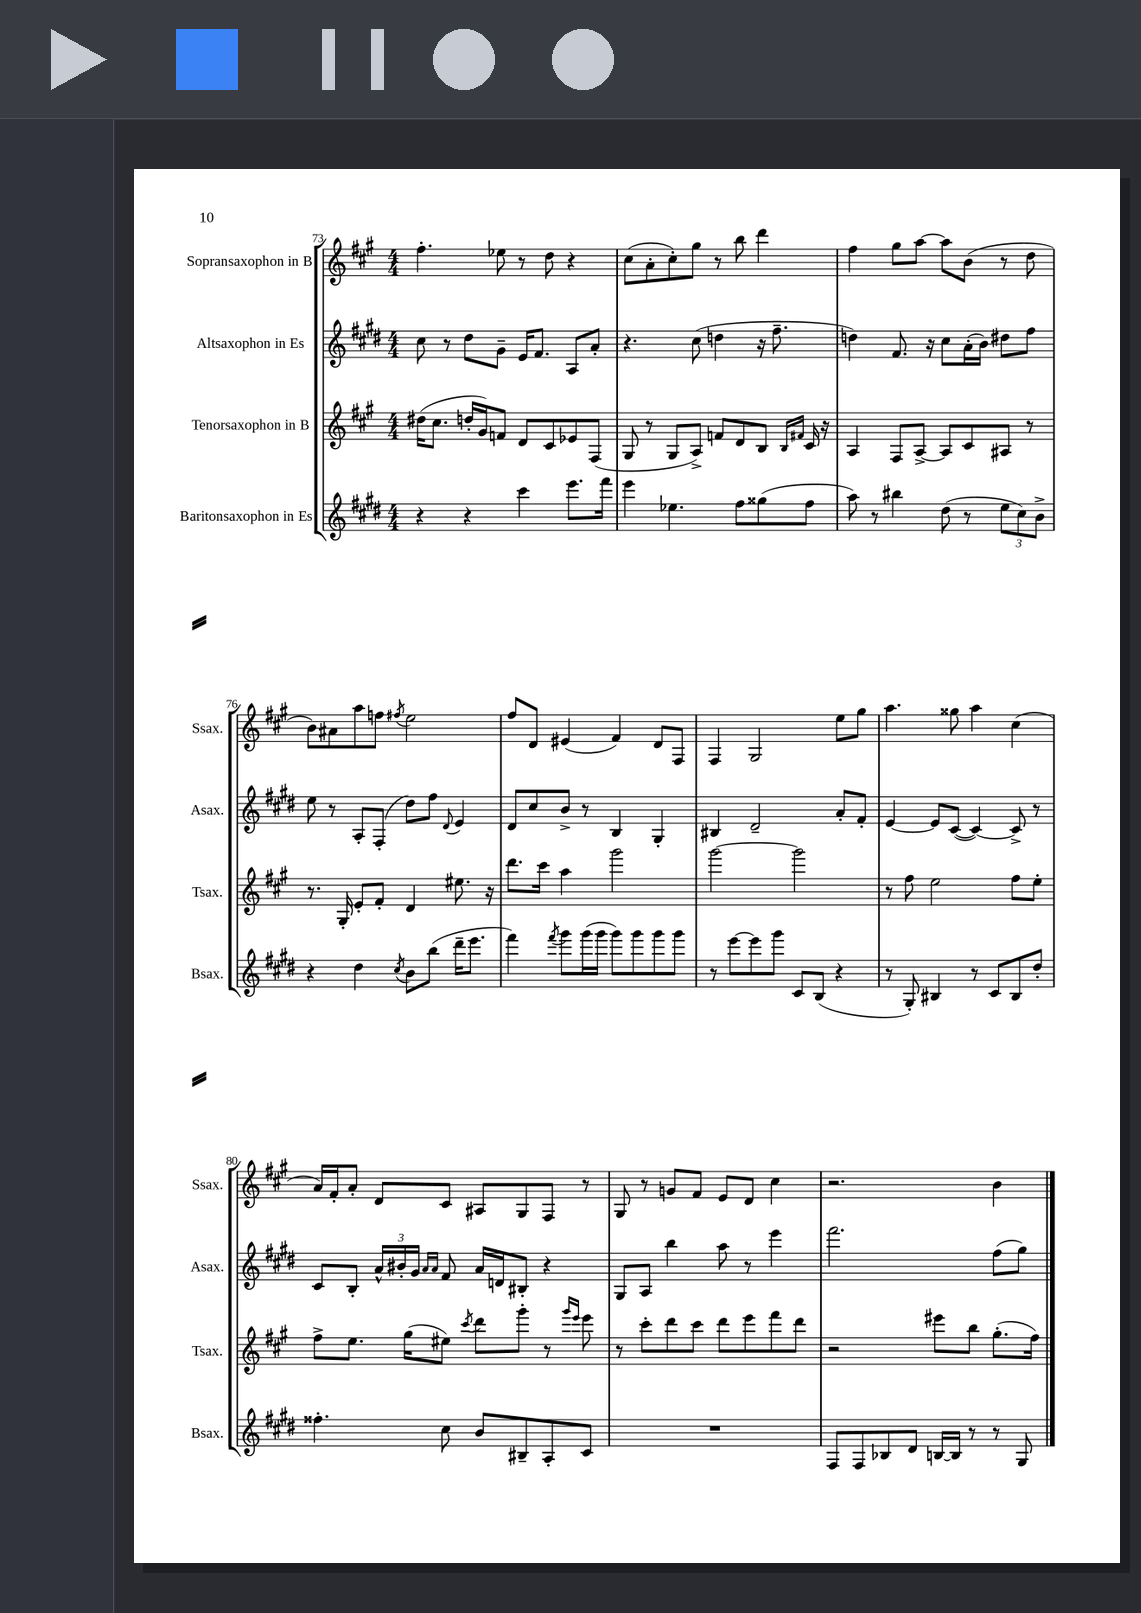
<<
\new StaffGroup <<
\new Staff = "s0" \with { instrumentName = "Sopransaxophon in B" shortInstrumentName = "Ssax." } {
    \clef treble \key a \major \numericTimeSignature \time 4/4
    fis''4.-. ees''8 r8 d''8 r4 |
    cis''8( a'8-. cis''8-.) gis''8 r8 b''8 d'''4 |
    fis''4 gis''8 a''8~ a''8 b'8( r8 d''8 |
    b'8) ais'8 a''8 f''8 \acciaccatura { fis''8 } e''2 |
    fis''8 d'8 eis'4( fis'4) d'8 fis8 |
    fis4 gis2 e''8 gis''8 |
    a''4. gisis''8 a''4 cis''4( |
    a'16) fis'16-. a'8-. d'8 cis'8 ais8 gis8 fis8 r8 |
    gis8 r8 g'8 fis'8 e'8 d'8 cis''4 |
    r2. b'4 \bar "|." |
}
\new Staff = "s1" \with { instrumentName = "Altsaxophon in Es" shortInstrumentName = "Asax." } {
    \clef treble \key e \major \numericTimeSignature \time 4/4
    cis''8 r8 dis''8 gis'8-- e'16 fis'8. a8 a'8-. |
    r4. cis''8( d''4 r16 fis''8.-- |
    d''4) fis'8. r16 cis''8 a'16-.( b'16) dis''8 fis''8 |
    e''8 r8 a8-. fis8-.( dis''8) fis''8 \appoggiatura { dis'8 } e'4 |
    dis'8 cis''8 b'8-> r8 b4 gis4-. |
    bis4 dis'2-- a'8-. fis'8-. |
    e'4~ e'8 cis'8~( cis'4~) cis'8-> r8 |
    cis'8 b8-. \tuplet 3/2 { a'16-^ bis'16-. gis'16 } \grace { a'16 a'16 } fis'8 a'16 d'16 bis8-. r4 |
    gis8 a8 b''4 a''8 r8 e'''4 |
    fis'''2. fis''8( gis''8) \bar "|." |
}
\new Staff = "s2" \with { instrumentName = "Tenorsaxophon in B" shortInstrumentName = "Tsax." } {
    \clef treble \key a \major \numericTimeSignature \time 4/4
    dis''16( cis''8. d''16-. gis'16) f'8 d'8 cis'8 ees'8 fis8( |
    gis8 r8 gis8 a8->) f'8 d'8 b8 \grace { b16 fis'16 } cis'16 r16 |
    a4 fis8 a8~-> a8 cis'8 ais8 r8 |
    r8. gis16-. e'8-. fis'8-. d'4 eis''8. r16 |
    d'''8. cis'''16 a''4 gis'''2 |
    gis'''2~ gis'''2 |
    r8 fis''8 e''2 fis''8 e''8-. |
    fis''8-> e''8. gis''16( eis''8) \acciaccatura { cis'''8 } d'''8 gis'''8-. r8 \grace { gis'''16 e'''16 } e'''8 |
    r8 cis'''8-. d'''8 cis'''8 d'''8 e'''8 fis'''8 d'''8 |
    r2 eis'''8 b''8 gis''8.-.( fis''16) \bar "|." |
}
\new Staff = "s3" \with { instrumentName = "Baritonsaxophon in Es" shortInstrumentName = "Bsax." } {
    \clef treble \key e \major \numericTimeSignature \time 4/4
    r4 r4 cis'''4 e'''8. fis'''16 |
    e'''4 ees''4. fis''8 gisis''8( fis''8 |
    a''8) r8 bis''4 dis''8( r8 \tuplet 3/2 { e''8 cis''8) b'8-> } |
    r4 dis''4 \acciaccatura { cis''8 } b'8 b''8( dis'''16-- e'''8. |
    fis'''4) \acciaccatura { fis'''8 } gis'''8 gis'''16( gis'''16 gis'''8) gis'''8 gis'''8 gis'''8 |
    r8 e'''8~ e'''8 gis'''8 cis'8 b8( r4 |
    r8 gis8-.) bis4 r8 cis'8 bis8 dis''8-. |
    fisis''4.-. cis''8 b'8 bis8-- a8-. cis'8 |
    R1 |
    fis8 fis8 bes8 dis'8 b16~ b16 r8 r8 gis8 \bar "|." |
}
>>
>>
\layout { \context { \Score currentBarNumber = #73 } }
